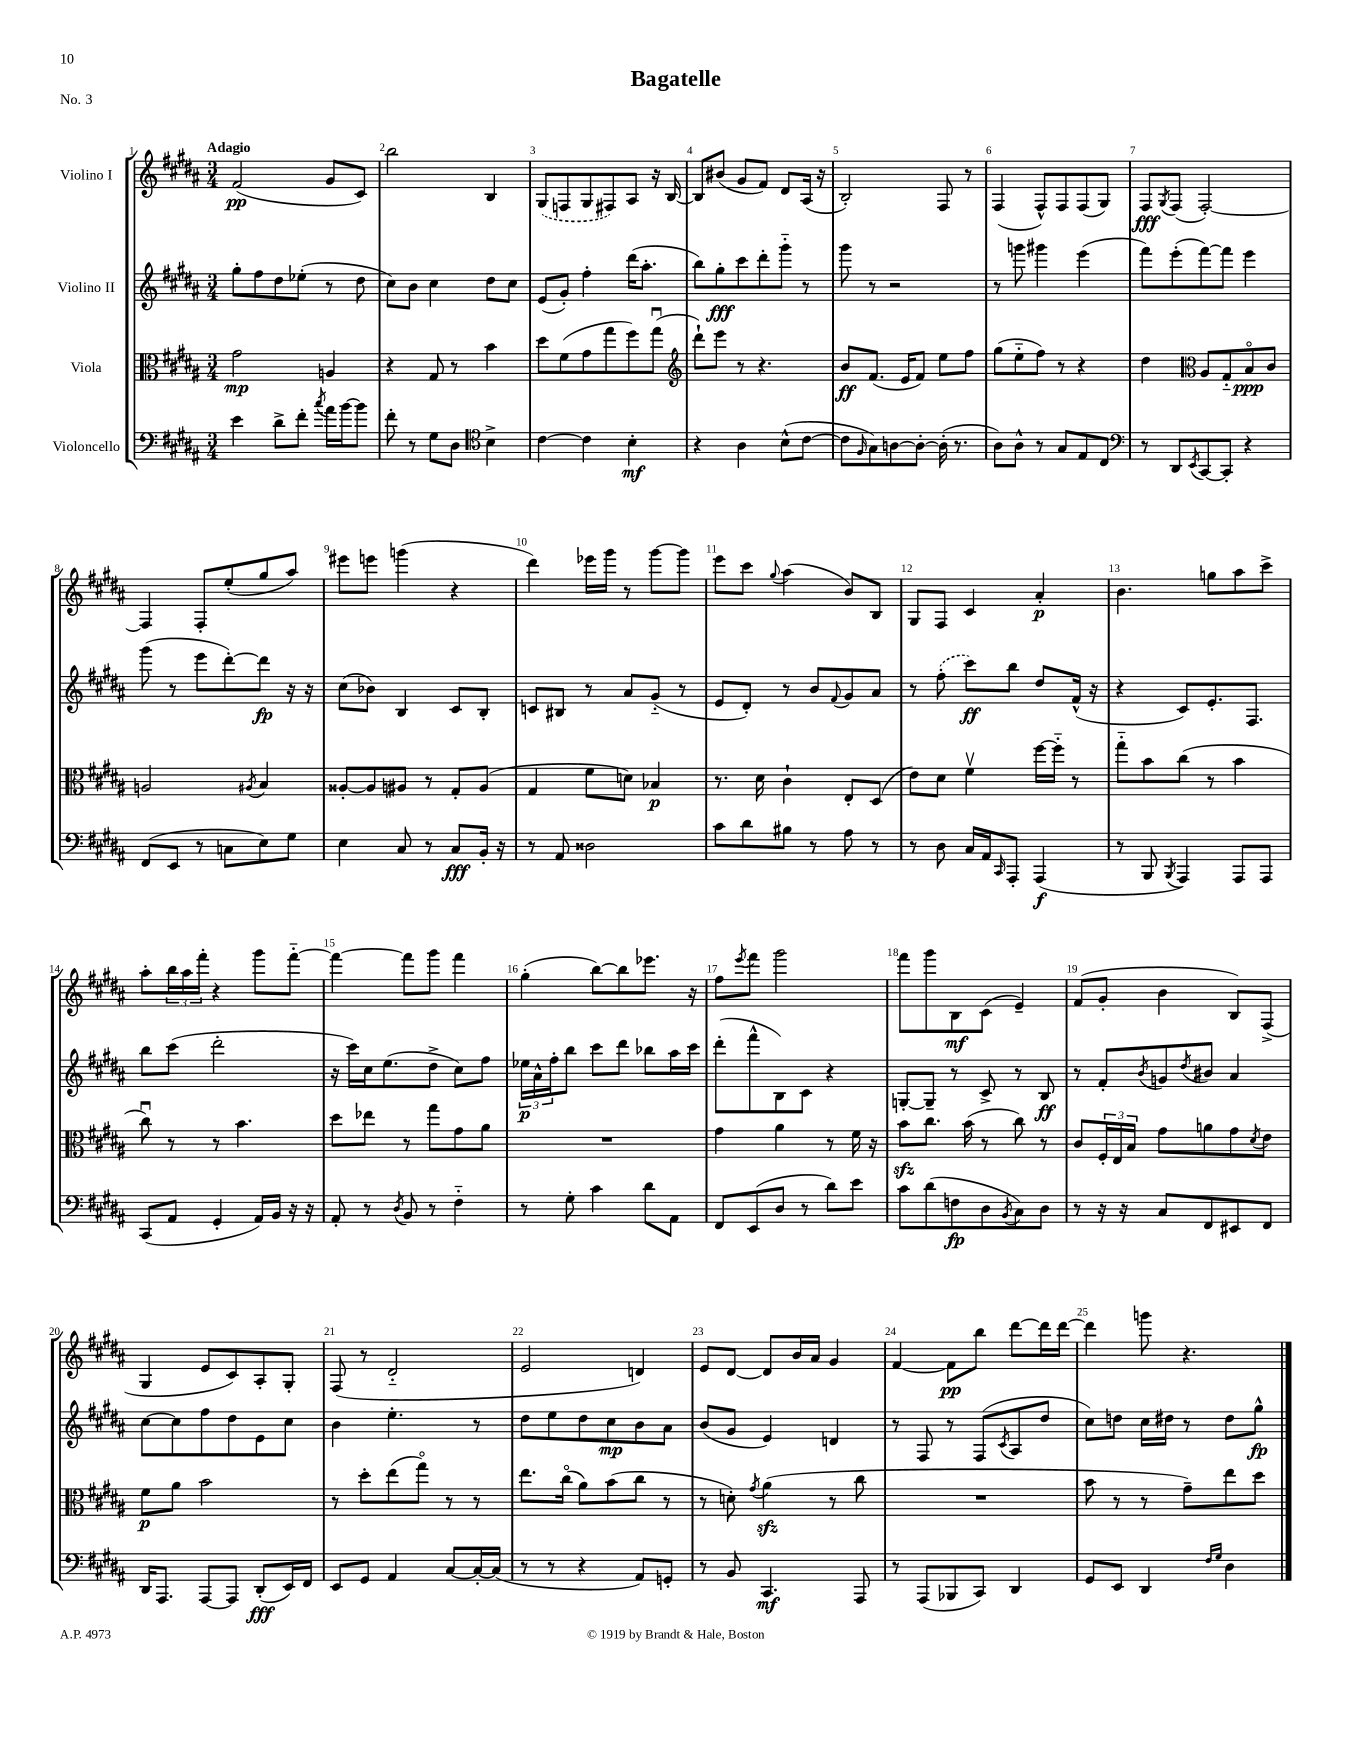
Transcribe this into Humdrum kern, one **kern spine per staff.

**kern	**dynam	**kern	**dynam	**kern	**dynam	**kern	**dynam
*part4	*part4	*part3	*part3	*part2	*part2	*part1	*part1
*staff4	*staff4	*staff3	*staff3	*staff2	*staff2	*staff1	*staff1
*I"Violoncello	*	*I"Viola	*	*I"Violino II	*	*I"Violino I	*
*clefF4	*	*clefC3	*	*clefG2	*	*clefG2	*
*k[f#c#g#d#a#]	*	*k[f#c#g#d#a#]	*	*k[f#c#g#d#a#]	*	*k[f#c#g#d#a#]	*
*M3/4	*	*M3/4	*	*M3/4	*	*M3/4	*
=1	=1	=1	=1	=1	=1	=1	=1
!	!	!	!	!	!	!LO:TX:a:B:t=Adagio	!
4e\	.	2g#\	mp	8gg#'\L	.	(2f#/	pp
.	.	.	.	8ff#\	.	.	.
8d#^\L	.	.	.	8dd#\	.	.	.
8f#'\J	.	.	.	(8ee-X'\J	.	.	.
8qcc#/	.	.	.	.	.	.	.
16a#\LL	.	4An/	.	8r	.	8g#/L	.
[16b\J	.	.	.	.	.	.	.
8b\J]	.	.	.	8dd#\	.	8c#/J)	.
=2	=2	=2	=2	=2	=2	=2	=2
8f#'\	.	4r	.	8cc#\L)	.	2bb\	.
8r	.	.	.	8b\J	.	.	.
8G#\L	.	8G#/	.	4cc#\	.	.	.
8D#\J	.	8r	.	.	.	.	.
*clefC4	*	*	*	*	*	*	*
4B^\	.	4b\	.	8dd#\L	.	4B/	.
.	.	.	.	8cc#\J	.	.	.
=3	=3	=3	=3	=3	=3	=3	=3
[4c#\	.	8dd#\L	.	(8e/L	.	(8G#/L	.
.	.	(8f#\	.	8g#'/J)	.	8Fn/	.
4c#\]	.	8g#\	.	4ff#'\	.	8G#/	.
.	.	8gg#\	.	.	.	8F#X/)	.
4B'\	mf	8ff#\)	.	(16ddd#\KL	.	8A#/J	.
.	.	.	.	8.aa#'\J	.	.	.
.	.	(8gg#u\J	.	.	.	16r	.
.	.	.	.	.	.	[16B/	.
=4	=4	=4	=4	=4	=4	=4	=4
*	*	*clefG2	*	*	*	*	*
4r	.	8ddd#`\L)	.	8bb\L)	.	8B/L]	.
.	.	8eee\J	.	8gg#'\	fff	(8b#X/J	.
4A#\	.	8r	.	8ccc#\	.	8g#/L	.
.	.	4.r	.	8ddd#'\	.	8f#/J)	.
(8B^^\L	.	.	.	8ggg#\J	.	8d#/L	.
[8c#\J	.	.	.	8r	.	(16A#/Jk	.
.	.	.	.	.	.	16r	.
=5	=5	=5	=5	=5	=5	=5	=5
8c#\L]	.	8b/L	ff	8ggg#\	.	2B'/)	.
16qqF#/	.	.	.	.	.	.	.
8G#\)	.	(8.f#/J	.	8r	.	.	.
[8An\	.	.	.	2r	.	.	.
.	.	16e/KL	.	.	.	.	.
8A'\J_	.	8f#/J)	.	.	.	.	.
(16A'\]	.	8ee\L	.	.	.	8F#/	.
8.r	.	.	.	.	.	.	.
.	.	8ff#\J	.	.	.	8r	.
=6	=6	=6	=6	=6	=6	=6	=6
8A#\L)	.	(8gg#\L	.	8r	.	(4F#/	.
8A#^^\J	.	8ee\	.	8gggn\	.	.	.
8r	.	8ff#\J)	.	4ggg#X\	.	8F#^^/L)	.
8G#/L	.	8r	.	.	.	8F#/	.
8E/	.	4r	.	(4eee\	.	(8F#/	.
8C#/J	.	.	.	.	.	8G#/J)	.
=7	=7	=7	=7	=7	=7	=7	=7
*clefF4	*	*	*	*	*	*	*
8r	.	4dd#\	.	8fff#\L)	.	8F#/L	fff
.	.	.	.	.	.	8qG#/	.
8DD#/L	.	.	.	(8eee'\	.	(8F#/J	.
8qEE/	.	.	.	.	.	.	.
*	*	*clefC3	*	*	*	*	*
[8CC#/	.	8A#/L	.	[8fff#\)	.	[2F#'/)	.
8CC#'/J]	.	8G#/	.	8fff#\J]	.	.	.
4r	.	8B/	ppp	4eee\	.	.	.
.	.	8c#/J	.	.	.	.	.
!!LO:LB:g=z
=8	=8	=8	=8	=8	=8	=8	=8
(8FF#/L	.	2An/	.	(8ggg#\	.	4F#/]	.
8EE/J	.	.	.	8r	.	.	.
8r	.	.	.	8eee\L	.	8F#'/L	.
8Cn\L	.	.	.	[8ddd#'\)	.	(8ee'/	.
.	.	8qA#X/	.	.	.	.	.
8E\)	.	4B/	.	8ddd#\J]	fp	8gg#/	.
8G#\J	.	.	.	16r	.	8aa#/J)	.
.	.	.	.	16r	.	.	.
=9	=9	=9	=9	=9	=9	=9	=9
4E\	.	[8A##X'/L	.	(8cc#\L	.	8eee#X\L	.
.	.	8A##/]	.	8b-X\J)	.	8eeen\J	.
8C#/	.	8A#X/J	.	4B/	.	(4gggn\	.
8r	.	8r	.	.	.	.	.
8C#/L	fff	8G#'/L	.	8c#/L	.	4r	.
16BB'/Jk	.	(8A#/J	.	8B'/J	.	.	.
16r	.	.	.	.	.	.	.
=10	=10	=10	=10	=10	=10	=10	=10
8r	.	4G#/	.	8cn/L	.	4ddd#\)	.
8AA#/	.	.	.	8B#X/J	.	.	.
2D##X\	.	8f#\L	.	8r	.	16eee-X\LL	.
.	.	.	.	.	.	16ggg#\JJ	.
.	.	8dn\J)	.	8a#/L	.	8r	.
.	.	4B-X/	p	(8g#/J	.	[8ggg#\L	.
.	.	.	.	8r	.	8ggg#\J]	.
=11	=11	=11	=11	=11	=11	=11	=11
8c#\L	.	8.r	.	8e/L	.	8eee\L	.
8d#\	.	.	.	8d#'/J)	.	8ccc#\J	.
.	.	16d#\	.	.	.	.	.
.	.	.	.	.	.	8qqgg#/	.
8B#X\J	.	4c#`\	.	8r	.	(4aa#\	.
8r	.	.	.	8b/L	.	.	.
.	.	.	.	8qqf#/	.	.	.
8A#\	.	8E'/L	.	8g#/	.	8b/L)	.
8r	.	(8D#/J	.	8a#/J	.	8B/J	.
=12	=12	=12	=12	=12	=12	=12	=12
8r	.	8e\L)	.	8r	.	8G#/L	.
8D#\	.	8d#\J	.	(8ff#'\	.	8F#/J	.
16C#/LL	.	4f#v\	.	8ccc#\L)	ff	4c#/	.
16AA#/J	.	.	.	.	.	.	.
16qqCC#/	.	.	.	.	.	.	.
8AAA#'/J	.	.	.	8bb\J	.	.	.
(4AAA#/	f	[16ff#\LL	.	8dd#/L	.	4a#'/	p
.	.	16ff#\JJ]	.	.	.	.	.
.	.	8r	.	(16f#^^/Jk	.	.	.
.	.	.	.	16r	.	.	.
=13	=13	=13	=13	=13	=13	=13	=13
8r	.	8gg#\L	.	4r	.	4.b\	.
8BBB/	.	8b\	.	.	.	.	.
8qBBB/	.	.	.	.	.	.	.
4AAA#/)	.	(8cc#\J	.	8c#/L)	.	.	.
.	.	8r	.	8.e'/	.	8ggn\L	.
8AAA#/L	.	4b\	.	.	.	8aa#\	.
.	.	.	.	8.F#/J	.	.	.
8AAA#/J	.	.	.	.	.	8ccc#^\J	.
!!LO:LB:g=z
=14	=14	=14	=14	=14	=14	=14	=14
(8CC#/L	.	8cc#u\)	.	8bb\L	.	8aa#'\L	.
8AA#/J	.	8r	.	(8ccc#\J	.	24bb\L	.
.	.	.	.	.	.	24aa#\	.
.	.	.	.	.	.	24fff#'\JJ	.
4GG#'/	.	8r	.	2ddd#'\	.	4r	.
.	.	4.b\	.	.	.	.	.
16AA#/LL)	.	.	.	.	.	8ggg#\L	.
16BB/JJ	.	.	.	.	.	.	.
16r	.	.	.	.	.	[8fff#\J	.
16r	.	.	.	.	.	.	.
=15	=15	=15	=15	=15	=15	=15	=15
8AA#'/	.	8dd#\L	.	16r	.	4fff#\_	.
.	.	.	.	16ccc#\LL)	.	.	.
8r	.	8ee-X\J	.	16cc#\J	.	.	.
.	.	.	.	(8.ee\	.	.	.
8qD#/	.	.	.	.	.	.	.
8BB/	.	8r	.	.	.	8fff#\L]	.
8r	.	8gg#\L	.	8dd#^\J	.	8ggg#\J	.
4F#\	.	8g#\	.	8cc#\L)	.	4fff#\	.
.	.	8a#\J	.	8ff#\J	.	.	.
=16	=16	=16	=16	=16	=16	=16	=16
8r	.	2.r	.	24ee-X\LL	p	(4gg#'\	.
.	.	.	.	24a#^^\	.	.	.
.	.	.	.	24ff#'\J	.	.	.
8G#'\	.	.	.	8bb\J	.	.	.
4c#\	.	.	.	8ccc#\L	.	[8bb\L)	.
.	.	.	.	8ddd#\J	.	8bb\]	.
8d#\L	.	.	.	8bb-X\L	.	8.eee-X\J	.
8AA#\J	.	.	.	16aa#\L	.	.	.
.	.	.	.	16ccc#\JJ	.	16r	.
=17	=17	=17	=17	=17	=17	=17	=17
8FF#/L	.	4g#\	.	(8ddd#'\L	.	8ff#\L	.
.	.	.	.	.	.	8qeee/	.
(8EE/	.	.	.	8fff#^^\	.	8fff#\J	.
8D#/J	.	4a#\	.	8B\)	.	2ggg#\	.
8r	.	.	.	8c#\J	.	.	.
8d#\L)	.	8r	.	4r	.	.	.
8e\J	.	16f#\	.	.	.	.	.
.	.	16r	.	.	.	.	.
=18	=18	=18	=18	=18	=18	=18	=18
8c#\L	.	8bzz\L	.	[8Gn'/L	.	8fff#\L	.
(8d#\	.	8.cc#\J	.	8G~/J]	.	8ggg#\	.
8Fn\	fp	.	.	8r	.	8B\	mf
.	.	(16b\	.	.	.	.	.
8D#\	.	8r	.	8c#^/	.	(8c#\J	.
8qBB/	.	.	.	.	.	.	.
8C#\)	.	8cc#\)	.	8r	.	4e~/)	.
8D#\J	.	8r	.	8B/	ff	.	.
=19	=19	=19	=19	=19	=19	=19	=19
8r	.	8c#/L	.	8r	.	(8f#/L	.
16r	.	24F#'/L	.	8f#'/L	.	8g#'/J	.
.	.	24E/	.	.	.	.	.
16r	.	.	.	.	.	.	.
.	.	24B/JJ	.	.	.	.	.
.	.	.	.	8qb/	.	.	.
8C#/L	.	8g#\L	.	8gn/	.	4b\	.
.	.	.	.	8qdd#/	.	.	.
8FF#/	.	8an\	.	8b#X/J	.	.	.
8EE#X/	.	8g#\	.	4a#/	.	8B/L)	.
.	.	8qd#/	.	.	.	.	.
8FF#/J	.	8e\J	.	.	.	(8F#^/J	.
!!LO:LB:g=z
=20	=20	=20	=20	=20	=20	=20	=20
16DD#/KL	.	8f#\L	p	[8cc#\L	.	4G#/	.
8.AAA#/J	.	.	.	.	.	.	.
.	.	8a#\J	.	8cc#\]	.	.	.
[8AAA#/L	.	2b\	.	8ff#\	.	8e/L	.
8AAA#/J]	.	.	.	8dd#\	.	8c#/)	.
(8DD#'/L	fff	.	.	8e\	.	8A#'/	.
16EE/L)	.	.	.	8cc#\J	.	8G#'/J	.
16FF#/JJ	.	.	.	.	.	.	.
=21	=21	=21	=21	=21	=21	=21	=21
8EE/L	.	8r	.	4b\	.	(8F#/	.
8GG#/J	.	8dd#'\L	.	.	.	8r	.
4AA#/	.	(8ee\	.	4.ee'\	.	2d#/	.
.	.	8gg#\J)	.	.	.	.	.
[8C#/L	.	8r	.	.	.	.	.
16C#'/L_	.	8r	.	8r	.	.	.
(16C#/JJ]	.	.	.	.	.	.	.
=22	=22	=22	=22	=22	=22	=22	=22
8r	.	8.ee\L	.	8dd#\L	.	2e/	.
8r	.	.	.	8ee\	.	.	.
.	.	(16cc#\Jk	.	.	.	.	.
4r	.	8a#\L)	.	8dd#\	.	.	.
.	.	(8b\	.	8cc#\	mp	.	.
8AA#/L)	.	8cc#\J	.	8b\	.	4dn/)	.
8GGn'/J	.	8r	.	8a#\J	.	.	.
=23	=23	=23	=23	=23	=23	=23	=23
8r	.	8r	.	(8b/L	.	8e/L	.
8BB/	.	8dn'\)	.	8g#/J	.	[8d#/J	.
.	.	8qg#/	.	.	.	.	.
4.CC#/	mf	(4a#zz\	.	4e/)	.	8d#/L]	.
.	.	.	.	.	.	16b/L	.
.	.	.	.	.	.	16a#/JJ	.
.	.	8r	.	4dn/	.	4g#/	.
8AAA#/	.	8cc#\	.	.	.	.	.
=24	=24	=24	=24	=24	=24	=24	=24
8r	.	2.r	.	8r	.	[4f#/	.
(8AAA#/L	.	.	.	8F#/	.	.	.
8BBB-X/	.	.	.	8r	.	8f#\L]	pp
8CC#/J)	.	.	.	(8F#/L	.	8bb\J	.
.	.	.	.	8qc#/	.	.	.
4DD#/	.	.	.	8A#/	.	[8ddd#\L	.
.	.	.	.	8dd#/J	.	16ddd#\L]	.
.	.	.	.	.	.	[16ddd#\JJ	.
=25	=25	=25	=25	=25	=25	=25	=25
8GG#/L	.	8b\	.	8cc#\L)	.	4ddd#\]	.
8EE/J	.	8r	.	8ddn\J	.	.	.
4DD#/	.	8r	.	16cc#\LL	.	8gggn\	.
.	.	.	.	16dd#X\JJ	.	.	.
.	.	8g#~\L)	.	8r	.	4.r	.
16qqF#/LL	.	.	.	.	.	.	.
16qqG#/JJ	.	.	.	.	.	.	.
4D#\	.	8ee\	.	8dd#\L	.	.	.
.	.	8dd#\J	.	8gg#^^\J	fp	.	.
==	==	==	==	==	==	==	==
*-	*-	*-	*-	*-	*-	*-	*-
